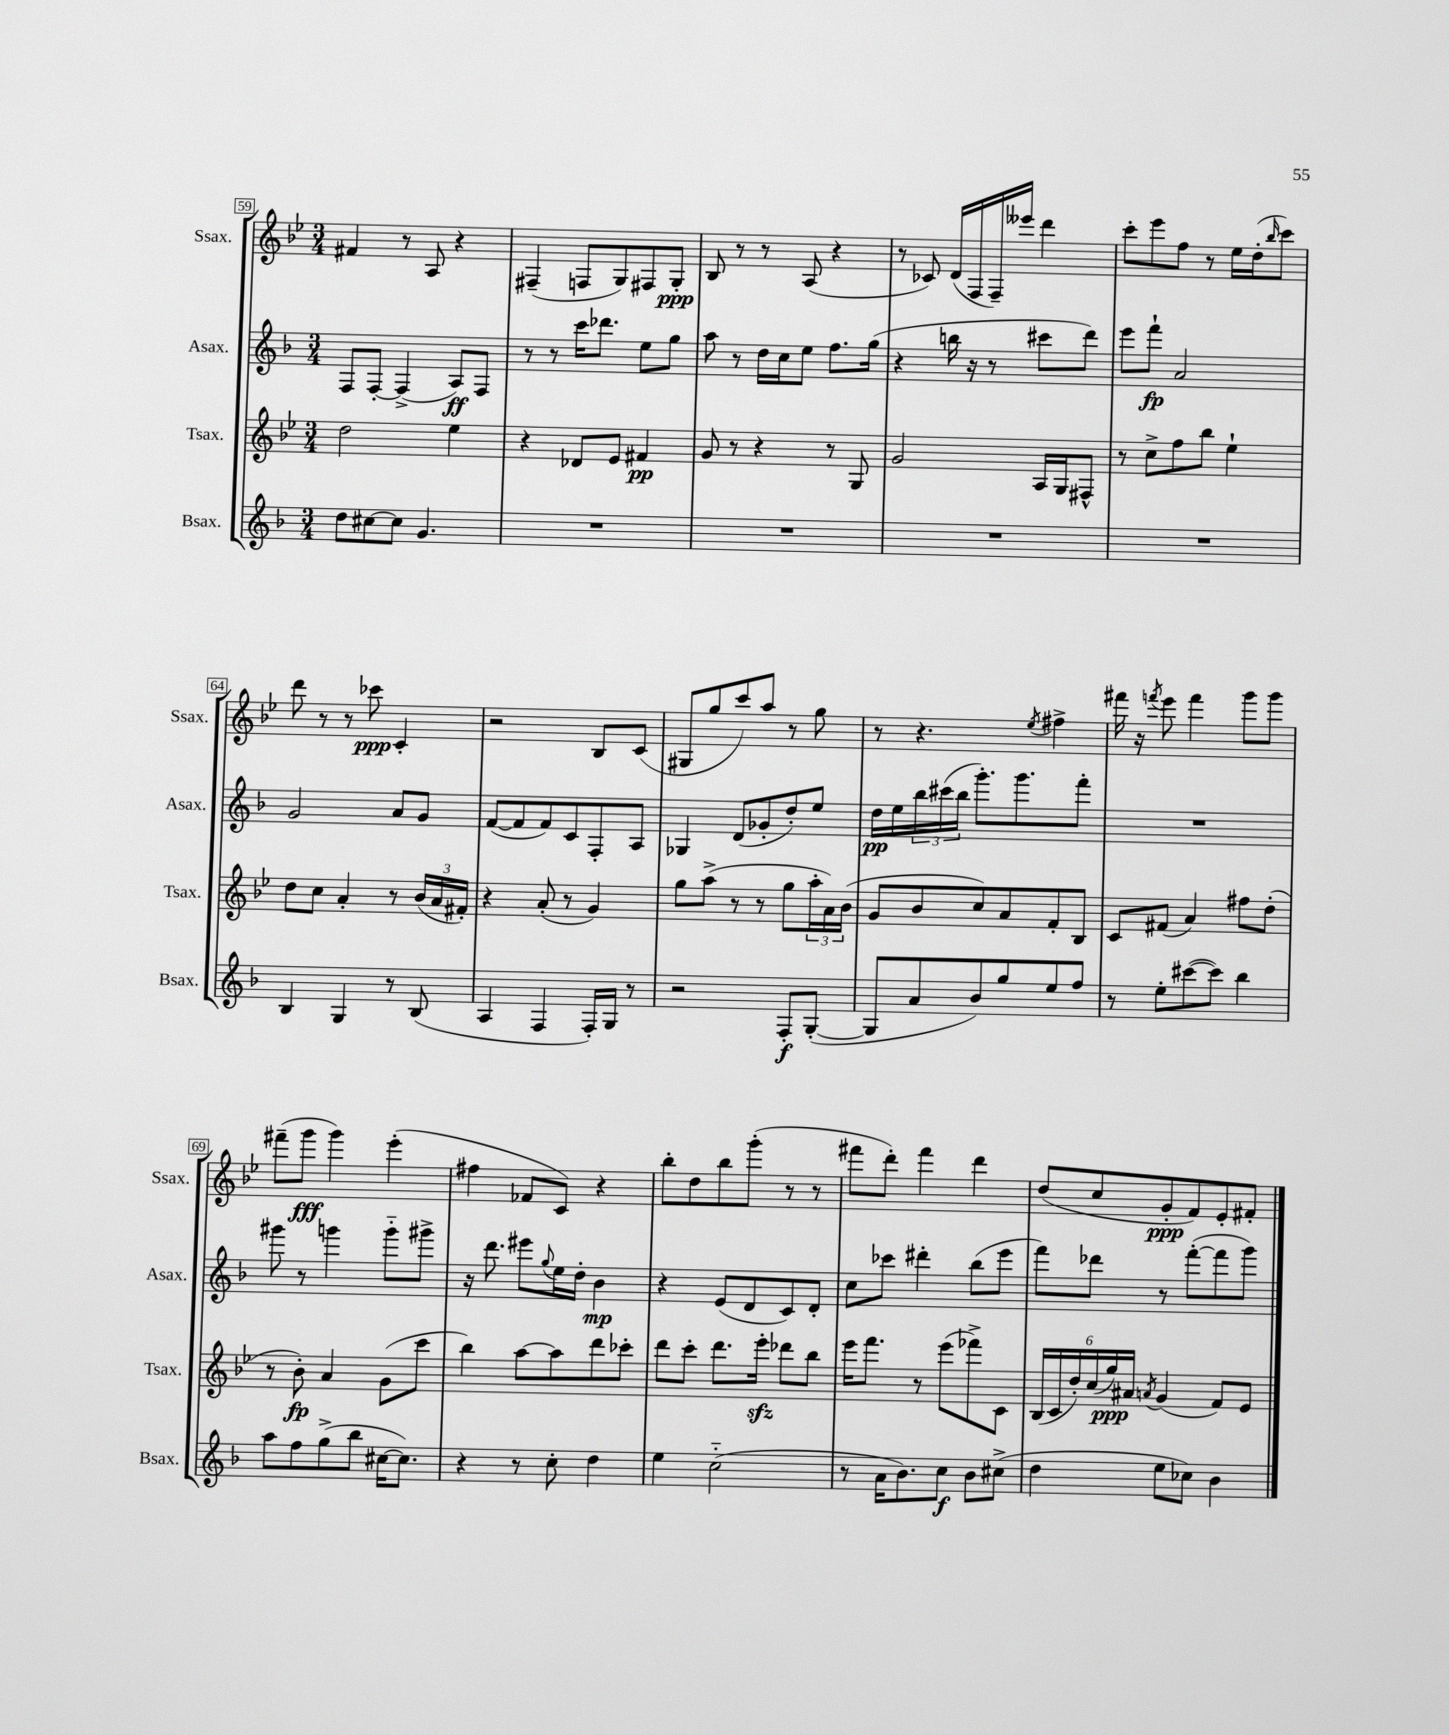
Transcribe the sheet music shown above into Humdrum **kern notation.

**kern	**dynam	**kern	**dynam	**kern	**dynam	**kern	**dynam
*part4	*part4	*part3	*part3	*part2	*part2	*part1	*part1
*staff4	*staff4	*staff3	*staff3	*staff2	*staff2	*staff1	*staff1
*I"Bsax.	*	*I"Tsax.	*	*I"Asax.	*	*I"Ssax.	*
*I'Bsax.	*	*I'Tsax.	*	*I'Asax.	*	*I'Ssax.	*
*clefG2	*	*clefG2	*	*clefG2	*	*clefG2	*
*k[b-]	*	*k[b-e-]	*	*k[b-]	*	*k[b-e-]	*
*M3/4	*	*M3/4	*	*M3/4	*	*M3/4	*
=59	=59	=59	=59	=59	=59	=59	=59
8dd\L	.	2dd\	.	8F/L	.	4f#X/	.
[8cc#X\	.	.	.	[8F'/J	.	.	.
8cc#\J]	.	.	.	(4F^/]	.	8r	.
4.g/	.	.	.	.	.	8A/	.
.	.	4ee-\	.	8A/L)	ff	4r	.
.	.	.	.	8F/J	.	.	.
=60	=60	=60	=60	=60	=60	=60	=60
2.r	.	4r	.	8r	.	(4F#X~/	.
.	.	.	.	8r	.	.	.
.	.	8d-X/L	.	16ccc\KL	.	8Fn/L	.
.	.	.	.	8.ddd-X\J	.	.	.
.	.	8e-/J	.	.	.	8G/)	.
.	.	4f#X/	pp	8ee\L	.	8F#X/	.
.	.	.	.	8gg\J	.	8G'/J	ppp
=61	=61	=61	=61	=61	=61	=61	=61
2.r	.	8g/	.	8aa\	.	8B-/	.
.	.	8r	.	8r	.	8r	.
.	.	4r	.	16dd\LL	.	8r	.
.	.	.	.	16cc\J	.	.	.
.	.	.	.	8ee\J	.	(8A/	.
.	.	8r	.	8.ff\L	.	4r	.
.	.	8G/	.	.	.	.	.
.	.	.	.	(16gg\Jk	.	.	.
=62	=62	=62	=62	=62	=62	=62	=62
2.r	.	2g/	.	4r	.	8r	.
.	.	.	.	.	.	8c-X/)	.
.	.	.	.	16bbn\	.	(16d/LL	.
.	.	.	.	16r	.	16F/	.
.	.	.	.	8r	.	16F~/)	.
.	.	.	.	.	.	16eee--X/JJ	.
.	.	16A/LL	.	8ccc#X\L	.	4ddd\	.
.	.	16G/J	.	.	.	.	.
.	.	8F#X^^/J	.	8ddd\J)	.	.	.
=63	=63	=63	=63	=63	=63	=63	=63
2.r	.	8r	.	8eee\L	.	8ccc'\L	.
.	.	8cc^\L	.	8fff`\J	fp	8eee-\	.
.	.	8ff\	.	2a/	.	8ff\J	.
.	.	8bb-\J	.	.	.	8r	.
.	.	4ee-`\	.	.	.	16ee-\LL	.
.	.	.	.	.	.	(16dd'\J	.
.	.	.	.	.	.	16qqbb-/	.
.	.	.	.	.	.	8ccc\J)	.
!!LO:LB:g=z
=64	=64	=64	=64	=64	=64	=64	=64
4B-/	.	8dd\L	.	2g/	.	8ddd\	.
.	.	8cc\J	.	.	.	8r	.
4G/	.	4a'/	.	.	.	8r	.
.	.	.	.	.	.	8ccc-X\	ppp
8r	.	8r	.	8a/L	.	4c'/	.
(8B-/	.	(24b-/LL	.	8g/J	.	.	.
.	.	24a/	.	.	.	.	.
.	.	24f#X'/JJ)	.	.	.	.	.
=65	=65	=65	=65	=65	=65	=65	=65
4A/	.	4r	.	([8f/L	.	2r	.
.	.	.	.	8f/]	.	.	.
4F/	.	(8a'/	.	8f/)	.	.	.
.	.	8r	.	8c/	.	.	.
16F'/LL)	.	4g/)	.	8F'/	.	8B-/L	.
16G/JJ	.	.	.	.	.	.	.
8r	.	.	.	8A/J	.	(8c/J	.
=66	=66	=66	=66	=66	=66	=66	=66
2r	.	8gg\L	.	4G-X/	.	8G#X/L	.
.	.	(8aa^\J	.	.	.	8gg/	.
.	.	8r	.	(8d/L	.	8ccc/)	.
.	.	8r	.	8g-X'/	.	8aa/J	.
8F'/L	f	8gg\L	.	8dd'/)	.	8r	.
([8G'/J	.	24aa'\L	.	8ee/J	.	8gg\	.
.	.	24a\)	.	.	.	.	.
.	.	(24b-\JJ	.	.	.	.	.
=67	=67	=67	=67	=67	=67	=67	=67
8G/L]	.	8g/L	.	16dd\LL	pp	8r	.
.	.	.	.	16ee\	.	.	.
8a/	.	8b-/	.	24bb-\	.	4.r	.
.	.	.	.	(24ccc#X\	.	.	.
.	.	.	.	24bb-\JJ	.	.	.
8b-/)	.	8cc/)	.	8.ggg'\L)	.	.	.
8gg/	.	8a/	.	.	.	.	.
.	.	.	.	8.ggg\	.	.	.
.	.	.	.	.	.	8qee-/	.
8ee/	.	8f'/	.	.	.	4ff#X^\	.
8ff/J	.	8B-/J	.	8fff'\J	.	.	.
=68	=68	=68	=68	=68	=68	=68	=68
8r	.	8c/L	.	2.r	.	16fff#X\	.
.	.	.	.	.	.	16r	.
.	.	.	.	.	.	8qfffn/	.
8ee'\L	.	(8f#X/J	.	.	.	8eee-\	.
([8ccc#X\	.	4a/)	.	.	.	4fff\	.
8ccc#\J])	.	.	.	.	.	.	.
4bb-\	.	8ff#X\L	.	.	.	8ggg\L	.
.	.	(8dd'\J	.	.	.	8ggg\J	.
!!LO:LB:g=z
=69	=69	=69	=69	=69	=69	=69	=69
8aa\L	.	8r	.	8ggg#X\	.	(8fff#X~\L	.
8ff\	.	8b-'\)	fp	8r	.	8ggg\J	fff
(8gg^\	.	4a/	.	4gggn\	.	4ggg\)	.
8bb-\J	.	.	.	.	.	.	.
[16cc#X\KL	.	(8g\L	.	8ggg\L	.	(4eee-'\	.
8.cc#\J])	.	.	.	.	.	.	.
.	.	8ccc\J	.	8ggg#X^\J	.	.	.
=70	=70	=70	=70	=70	=70	=70	=70
4r	.	4bb-\)	.	16r	.	4ff#X\	.
.	.	.	.	8.ddd\	.	.	.
8r	.	[8aa\L	.	8eee#X\L	.	8f-X/L	.
.	.	.	.	8qqgg/	.	.	.
8cc'\	.	8aa\]	.	16ee\L	.	8c/J)	.
.	.	.	.	16dd'\JJ	.	.	.
4dd\	.	8ddd\	.	4b-\	mp	4r	.
.	.	8ccc-X'\J	.	.	.	.	.
=71	=71	=71	=71	=71	=71	=71	=71
4ee\	.	8ddd\L	.	4r	.	8bb-'\L	.
.	.	8ccc'\J	.	.	.	8dd\	.
(2cc\	.	8.ddd\L	.	(8e/L	.	8bb-\	.
.	.	.	.	8d/	.	(8ggg'\J	.
.	.	16eee-zz'\Jk	.	.	.	.	.
.	.	8ddd-X\L	.	8c/)	.	8r	.
.	.	8bb-\J	.	8d'/J	.	8r	.
=72	=72	=72	=72	=72	=72	=72	=72
8r	.	16eee-\KL	.	8cc\L	.	8fff#X\L	.
.	.	8.fff\J	.	.	.	.	.
16a\KL	.	.	.	8ccc-X\J	.	8ddd'\J)	.
8.b-\)	.	.	.	.	.	.	.
.	.	8r	.	4ddd#X'\	.	4fff#\	.
8cc\J	f	(8eee-\L	.	.	.	.	.
8b-\L	.	8fff-X^\)	.	(8bb-\L	.	4ddd\	.
(8cc#X^\J	.	8c\J	.	8eee\J	.	.	.
=73	=73	=73	=73	=73	=73	=73	=73
4dd\	.	(24B-/LL	.	8fff\L)	.	(8dd/L	.
.	.	24c/	.	.	.	.	.
.	.	24dd'/)	.	.	.	.	.
.	.	(24cc/	.	8ddd-X\J	.	8cc/	.
.	.	24gg/)	ppp	.	.	.	.
.	.	24a#X/JJ	.	.	.	.	.
.	.	8qan/	.	.	.	.	.
8ee\L	.	(4g/	.	8r	.	8g'/	ppp
8cc-X\J)	.	.	.	([8fff'\L	.	8f/)	.
4b-\	.	8f/L)	.	8fff\]	.	8e-'/	.
.	.	8e-/J	.	8ggg\J)	.	8f#X'/J	.
==	==	==	==	==	==	==	==
*-	*-	*-	*-	*-	*-	*-	*-
